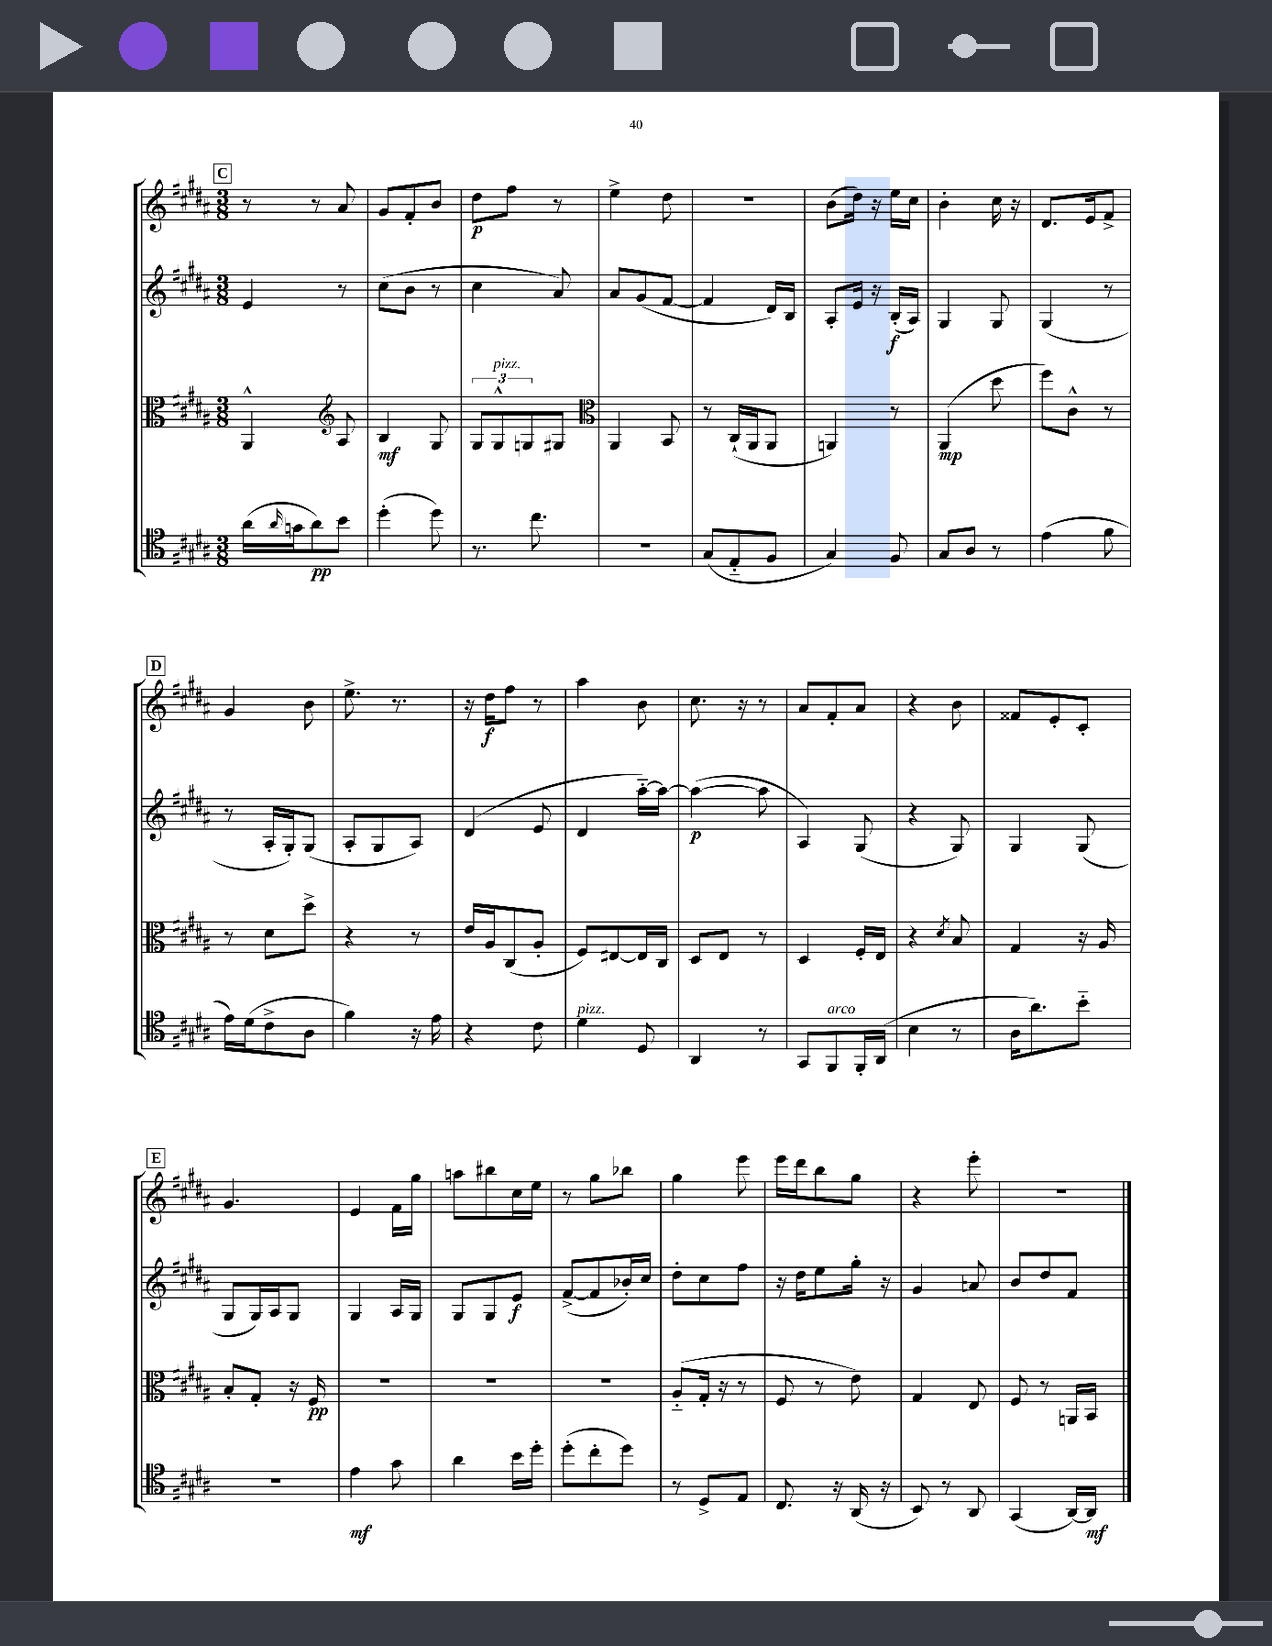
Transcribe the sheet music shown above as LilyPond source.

<<
\new StaffGroup <<
\new Staff = "s0" {
    \clef treble \key b \major \numericTimeSignature \time 3/8
    \mark \markup { \box "C" } r8 r8 ais'8 |
    gis'8 fis'8-. b'8 |
    dis''8\p fis''8 r8 |
    e''4-> dis''8 |
    r4. |
    b'8( dis''16) r16 e''16 cis''16 |
    b'4-. cis''16 r16 |
    dis'8. e'16 fis'8-> |
    \mark \markup { \box "D" } gis'4 b'8 |
    e''8.-> r8. |
    r16 dis''16\f fis''8 r8 |
    ais''4 b'8 |
    cis''8. r16 r8 |
    ais'8 fis'8-. ais'8 |
    r4 b'8 |
    fisis'8 e'8-. cis'8-. |
    \mark \markup { \box "E" } gis'4. |
    e'4 fis'16 gis''16 |
    a''8 bis''8 cis''16 e''16 |
    r8 gis''8 bes''8 |
    gis''4 e'''8 |
    e'''16 dis'''16 b''8 gis''8 |
    r4 e'''8-. |
    R4. \bar "|." |
}
\new Staff = "s1" {
    \clef treble \key b \major \numericTimeSignature \time 3/8
    \mark \markup { \box "C" } e'4 r8 |
    cis''8( b'8 r8 |
    cis''4 ais'8) |
    ais'8 gis'8( fis'8~ |
    fis'4 dis'16) b16 |
    ais8-. e'16 r16 b16-.\f( ais16) |
    gis4 gis8 |
    gis4( r8 |
    \mark \markup { \box "D" } r8 ais16-. gis16-.) gis8( |
    ais8-. gis8 ais8) |
    dis'4( e'8 |
    dis'4 ais''16~-_) ais''16~ |
    ais''4~\p( ais''8 |
    ais4) gis8( |
    r4 gis8) |
    gis4 gis8( |
    \mark \markup { \box "E" } gis8 gis16) ais16 gis8 |
    gis4 ais16 gis16 |
    gis8 gis8 e'8\f |
    fis'8~->( fis'8 bes'16-.) cis''16 |
    dis''8-. cis''8 fis''8 |
    r16 dis''16 e''8 gis''16-. r16 |
    gis'4 a'8 |
    b'8 dis''8 fis'8 \bar "|." |
}
\new Staff = "s2" {
    \clef alto \key b \major \numericTimeSignature \time 3/8
    \mark \markup { \box "C" } ais,4-^ \clef treble ais8 |
    b4\mf gis8 |
    \tuplet 3/2 { gis8 gis8-^^\markup { \italic "pizz." } g8 } gis8 |
    \clef alto ais,4 b,8 |
    r8 cis16-!( ais,16 ais,8 |
    a,4) r8 |
    ais,4\mp( dis''8 |
    fis''8) cis'8-^ r8 |
    \mark \markup { \box "D" } r8 dis'8 dis''8-> |
    r4 r8 |
    e'16 ais16 cis8( ais8-. |
    fis8) eis8~ eis16 cis16 |
    dis8 e8 r8 |
    dis4 fis16-. e16 |
    r4 \acciaccatura { dis'8 } b8 |
    gis4 r16 ais16 |
    \mark \markup { \box "E" } b8-. gis8-. r16 fis16\pp |
    R4. |
    R4. |
    R4. |
    ais8-_( gis16-. r16 r8 |
    fis8 r8 e'8) |
    gis4 e8 |
    fis8 r8 a,16 b,16 \bar "|." |
}
\new Staff = "s3" {
    \clef tenor \key b \major \numericTimeSignature \time 3/8
    \mark \markup { \box "C" } ais'16( \grace { ais'16 } g'16 ais'8\pp) b'8 |
    dis''4-.( dis''8) |
    r8. cis''8. |
    R4. |
    gis8( e8-_ fis8 |
    gis4) fis8 |
    gis8 ais8 r8 |
    e'4( fis'8 |
    \mark \markup { \box "D" } e'16) dis'16( cis'8-> ais8 |
    fis'4) r16 e'16 |
    r4 cis'8 |
    dis'4^\markup { \italic "pizz." } dis8 |
    ais,4 r8 |
    gis,8 fis,8^\markup { \italic "arco" } fis,16-. ais,16( |
    b4 r8 |
    ais16 ais'8.) b'8-_ |
    \mark \markup { \box "E" } R4. |
    e'4\mf gis'8 |
    ais'4 b'16 dis''16-. |
    dis''8-.( cis''8-. dis''8) |
    r8 dis8-> e8 |
    cis8. r16 ais,16( r16 |
    b,8) r8 ais,8 |
    gis,4( ais,16~) ais,16\mf \bar "|." |
}
>>
>>
